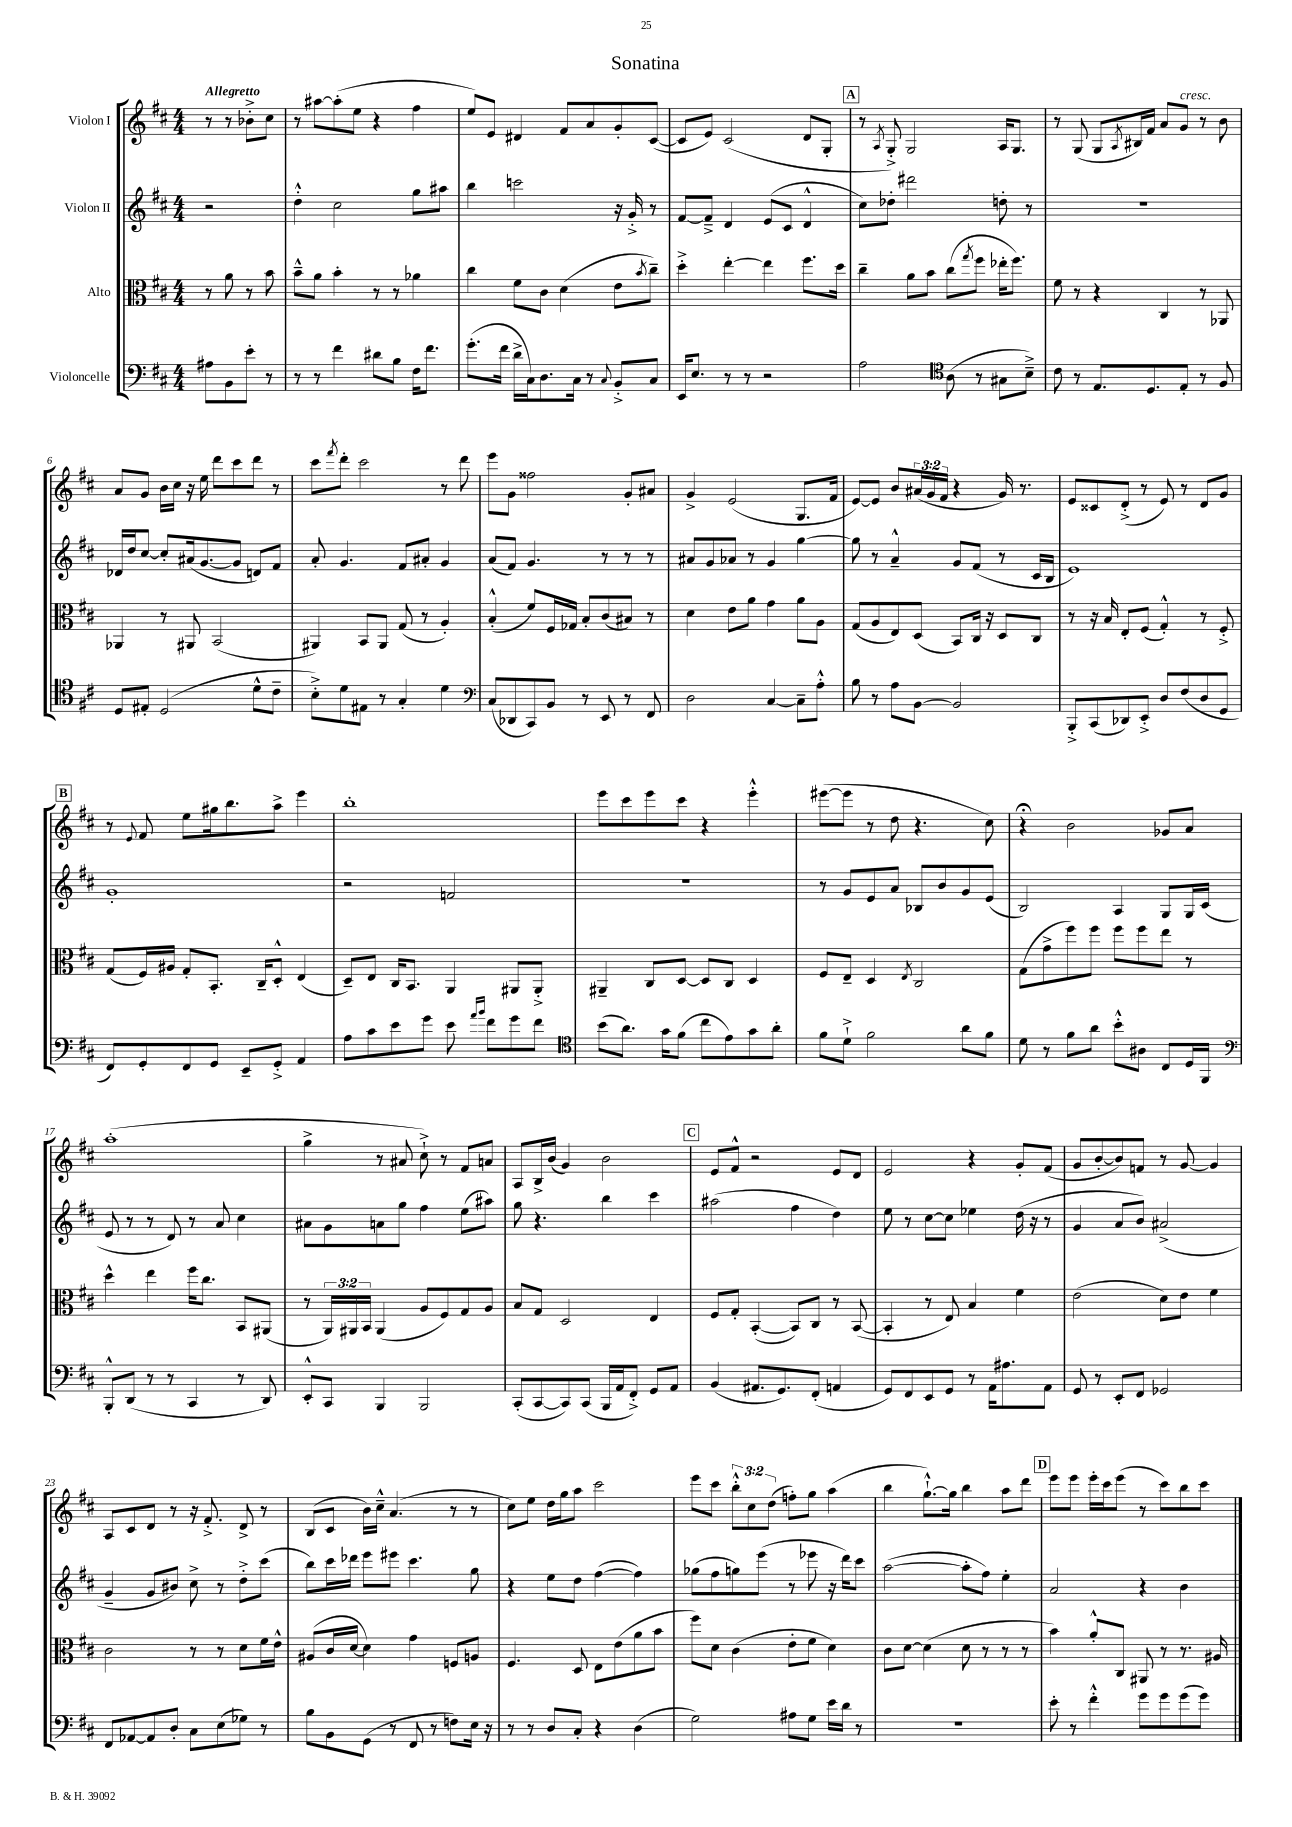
\header { title = "Sonatina" }
<<
\new StaffGroup <<
\new Staff = "s0" \with { instrumentName = "Violon I" } {
    \clef treble \key d \major \numericTimeSignature \time 4/4 \override Staff.TupletNumber.text = #tuplet-number::calc-fraction-text \partial 2 \tempo "Allegretto"
    r8 r8 bes'8-.-> cis''8 |
    r8 ais''8~ ais''8-.( e''8 r4 fis''4 |
    e''8) e'8 dis'4 fis'8 a'8 g'8-. cis'8~( |
    cis'8 e'8) cis'2( d'8 g8-. |
    \mark \markup { \box "A" } r8 \acciaccatura { a8 } g8-.->) g2 a16 g8. |
    r8 g8( g8 \acciaccatura { a8 } bis16) fis'16 a'8 g'8^\markup { \italic "cresc." } r8 b'8 |
    a'8 g'8 b'16 cis''16 r16 e''16 d'''8 cis'''8 d'''8 r8 |
    cis'''8 \acciaccatura { fis'''8 } d'''8-. cis'''2 r8 d'''8 |
    e'''8 g'8 fisis''2 g'8-. ais'8 |
    g'4-> e'2( g8. fis'16 |
    e'8~) e'8 b'8 \tuplet 3/2 { ais'16( g'16 fis'16 } r4 g'16) r8. |
    e'8 cisis'8 d'8-.->( r8 e'8) r8 d'8 g'8 |
    \mark \markup { \box "B" } r8 \appoggiatura { e'8 } fis'8 e''8 gis''16 b''8. a''8-> e'''4 |
    b''1-. |
    e'''8 cis'''8 e'''8 cis'''8 r4 e'''4-.-^ |
    eis'''8~( eis'''8 r8 d''8 r4. cis''8) |
    r4\fermata b'2 ges'8 a'8 |
    a''1-.( |
    g''4-> r8 ais'8 cis''8-!->) r8 fis'8 a'8 |
    a8 b16-> b'16( g'4) b'2 |
    \mark \markup { \box "C" } e'8 fis'8-^ r2 e'8 d'8 |
    e'2 r4 g'8-. fis'8( |
    g'8 b'8~-. b'8) f'8 r8 g'8~ g'4 |
    a8 cis'8 d'8 r8 r16 fis'8.-.-> d'8-> r8 |
    b8( cis'8 b'16) cis''16---^ a'4.( r8 r8 |
    cis''8) e''8 d''16 g''16 a''8 cis'''2 |
    e'''8 cis'''8 \tuplet 3/2 { b''8-.-^ cis''8 d''8( } f''8-.) g''8 a''4( |
    b''4 g''8.~-!-^) g''16 b''4 a''8 d'''8 |
    \mark \markup { \box "D" } e'''8 e'''8 e'''16-. cis'''16 e'''8( r8 cis'''8) b''8 cis'''8 \bar "|." |
}
\new Staff = "s1" \with { instrumentName = "Violon II" } {
    \clef treble \key d \major \numericTimeSignature \time 4/4 \partial 2
    r2 |
    d''4-.-^ cis''2 g''8 ais''8 |
    b''4 c'''2 r16 g'16-.-> r8 |
    fis'8~ fis'8---> d'4 e'8( cis'8 d'4-^ |
    \mark \markup { \box "A" } cis''8) des''8-. dis'''2 d''8-. r8 |
    r1 |
    des'16 d''16 cis''8~ cis''8-. ais'16( g'8.~ g'8 d'8) fis'8 |
    a'8-. g'4. fis'8 ais'8-. g'4 |
    a'8( fis'8) g'4. r8 r8 r8 |
    ais'8 g'8 aes'8 r8 g'4 g''4~ |
    g''8 r8 a'4---^ g'8 fis'8( r8 cis'16 b16 |
    e'1) |
    \mark \markup { \box "B" } g'1-. |
    r2 f'2 |
    r1 |
    r8 g'8 e'8 a'8 bes8 b'8 g'8 e'8( |
    b2) a4 g8 g16 cis'16( |
    e'8 r8 r8 d'8) r8 a'8 cis''4 |
    ais'8 g'8 a'8 g''8 fis''4 e''8( ais''8) |
    g''8 r4. b''4 cis'''4 |
    \mark \markup { \box "C" } ais''2( fis''4 d''4) |
    e''8 r8 cis''8~ cis''8 ees''4 d''16( r16 r8 |
    g'4 a'8 b'8) ais'2->( |
    g'4-- g'8 bis'8) cis''8-> r8 d''8-.-> cis'''8( |
    b''8) cis'''16 des'''16 e'''8 eis'''8 cis'''4. g''8 |
    r4 e''8 d''8 fis''4~( fis''4) |
    ges''8( fis''8 g''8) e'''8( r8 ees'''8 r16 d'''16) cis'''8 |
    a''2~( a''8-. fis''8) e''4-. |
    \mark \markup { \box "D" } a'2 r4 b'4 \bar "|." |
}
\new Staff = "s2" \with { instrumentName = "Alto" } {
    \clef alto \key d \major \numericTimeSignature \time 4/4 \override Staff.TupletNumber.text = #tuplet-number::calc-fraction-text \partial 2
    r8 a'8 r8 b'8 |
    b'8---^ a'8 b'4-. r8 r8 aes'4 |
    cis''4 fis'8 cis'8 d'4( e'8 \acciaccatura { b'8 } cis''8--) |
    d''4-.-> e''4~-. e''4 fis''8. d''16 |
    \mark \markup { \box "A" } cis''4-- a'8 b'8 cis''8( \acciaccatura { g''8 } fis''8 ees''16-. fis''8.) |
    fis'8 r8 r4 cis4 r8 aes,8 |
    aes,4 r8 ais,8 b,2( |
    ais,4) b,8 ais,8 g8( r8 a4-.) |
    b4-.-^( fis'8) fis16 ges16 b8-. cis'8( bis8) r8 |
    d'4 e'8 a'8 g'4 a'8 a8 |
    g8( a8 e8) d8( b,8) cis16 r16 d8 cis8 |
    r8 r16 b16 e8-. fis8( g4-.-^) r8 fis8-.-> |
    \mark \markup { \box "B" } g8( fis16) ais16 g8-. b,8.-. cis16-- d8-.-^ e4( |
    d8--) e8 cis16 b,8. a,4 ais,8 ais,8-.-> |
    ais,4-- cis8 d8~ d8 cis8 d4 |
    fis8 e8-- d4 \acciaccatura { e8 } cis2 |
    g8( g'8-> fis''8) fis''8 fis''8 fis''8 e''8 r8 |
    d''4-^ e''4 fis''16 cis''8. b,8 ais,8( |
    r8 \tuplet 3/2 { a,16) ais,16 b,16 } ais,4( a8 fis8) g8 a8 |
    b8 g8 d2 e4 |
    \mark \markup { \box "C" } fis8 g8-. b,4~-.( b,8) cis8 r8 b,8~( |
    b,4-. r8 e8) b4 fis'4 |
    e'2( d'8) e'8 fis'4 |
    cis'2 r8 r8 d'8 fis'16 e'16-^ |
    ais8( cis'16 d'16~ d'4) g'4 f8 a8 |
    fis4. d8 e8 e'8( a'8 b'8 |
    fis''8) d'8 cis'4( e'8-. fis'8 d'4) |
    cis'8 d'8~ d'4( d'8 r8 r8 r8 |
    \mark \markup { \box "D" } b'4) a'8-.-^ cis8 ais,8 r8 r8. ais16 \bar "|." |
}
\new Staff = "s3" \with { instrumentName = "Violoncelle" } {
    \clef bass \key d \major \numericTimeSignature \time 4/4 \partial 2
    ais8 b,8 e'8-. r8 |
    r8 r8 fis'4 dis'8 b8 fis16 fis'8. |
    g'8.-.( fis'16 d'16-> cis16) d8. cis16 r8 \appoggiatura { cis8 } b,8-.-> cis8 |
    e,16 e8. r8 r8 r2 |
    \mark \markup { \box "A" } a2 \clef tenor a8( r8 gis8 b8--->) |
    cis'8 r8 e8. d8. e8-. r8 fis8 |
    d8 eis8-. d2( d'8-^ cis'8-- |
    b8-.->) d'8 eis8 r8 g4-. d'4 |
    \clef bass cis8( des,8 cis,8) b,8 r8 e,8 r8 fis,8 |
    d2 cis4~ cis8-- a8-.-^ |
    b8 r8 a8 b,8~ b,2 |
    b,,8-.-> cis,8( des,8) e,8-.-> d8 fis8( d8 g,8 |
    \mark \markup { \box "B" } fis,8) g,8-. fis,8 g,8 e,8-- g,8-.-> a,4 |
    a8 cis'8 e'8 g'8 e'8 \grace { a'16 b'16 } fis'8 g'8 fis'8 |
    \clef tenor b'8( a'8.) g'16 fis'8( cis''8 e'8) g'8 a'8-. |
    fis'8 d'8-!-> fis'2 a'8 fis'8 |
    d'8 r8 fis'8 a'8 b'8-.-^ ais8 cis8 d16 fis,16 |
    \clef bass b,,8-.-^ d,8( r8 r8 cis,4 r8 d,8) |
    e,8-.-^ cis,8 b,,4 b,,2 |
    cis,8-.( cis,8~ cis,8) cis,8( b,,16 a,16 fis,8-.->) g,8 a,8 |
    \mark \markup { \box "C" } b,4( ais,8. g,8.) fis,8-.( a,4 |
    g,8) fis,8 e,8 g,8 r8 a,16 ais8. a,8 |
    g,8 r8 e,8-. fis,8 ges,2 |
    fis,8 aes,8~ aes,8 d8-. cis8 e8( ges8) r8 |
    b8 b,8 g,8( r8 fis,8 r8 f8) e16 r16 |
    r8 r8 d8 cis8-. r4 d4( |
    g2) ais8 g8 e'16 d'16 r8 |
    R1 |
    \mark \markup { \box "D" } e'8-. r8 fis'4-.-^ g'8 g'8 g'8( g'8) \bar "|." |
}
>>
>>
